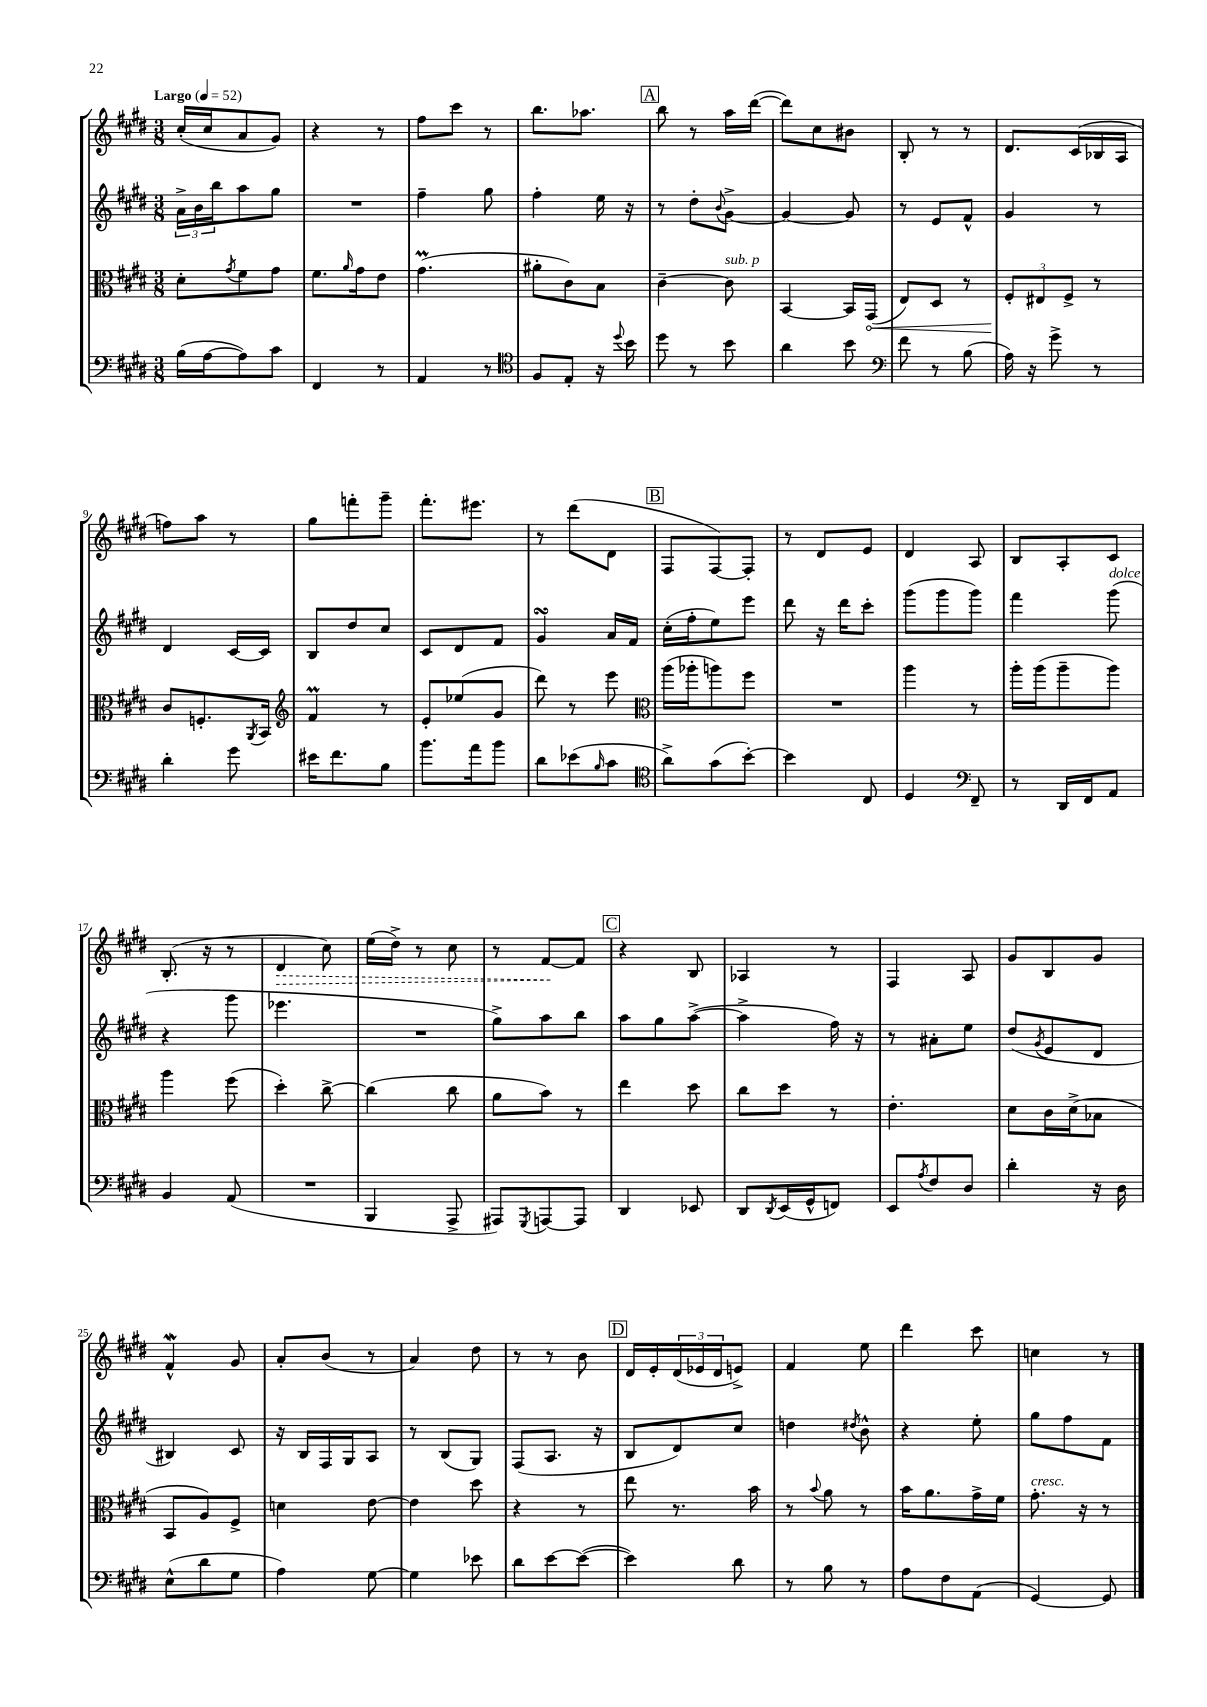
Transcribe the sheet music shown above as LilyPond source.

<<
\new StaffGroup <<
\new Staff = "s0" {
    \clef treble \key e \major \numericTimeSignature \time 3/8 \tempo "Largo" 4 = 52
    cis''16-.( cis''16 a'8 gis'8) |
    r4 r8 |
    fis''8 cis'''8 r8 |
    b''8. aes''8. |
    \mark \markup { \box "A" } b''8 r8 a''16 dis'''16~( |
    dis'''8) cis''8 bis'8 |
    b8-. r8 r8 |
    dis'8. cis'16( bes16 a16 |
    f''8) a''8 r8 |
    gis''8 f'''8-. gis'''8-- |
    fis'''8.-. eis'''8. |
    r8 dis'''8( dis'8 |
    \mark \markup { \box "B" } fis8 fis8~) fis8-. |
    r8 dis'8 e'8 |
    dis'4 a8 |
    b8 a8-. cis'8 |
    b8.-.( r16 r8 |
    \once \override Hairpin.style = #'dashed-line dis'4\> cis''8) |
    e''16( dis''16->) r8 cis''8 |
    r8 fis'8~\! fis'8 |
    \mark \markup { \box "C" } r4 b8 |
    aes4 r8 |
    fis4 a8 |
    gis'8 b8 gis'8 |
    fis'4-^\mordent gis'8 |
    a'8-. b'8( r8 |
    a'4) dis''8 |
    r8 r8 b'8 |
    \mark \markup { \box "D" } dis'16 e'16-. \tuplet 3/2 { dis'16( ees'16 dis'16 } e'8->) |
    fis'4 e''8 |
    dis'''4 cis'''8 |
    c''4 r8 \bar "|." |
}
\new Staff = "s1" {
    \clef treble \key e \major \numericTimeSignature \time 3/8
    \tuplet 3/2 { a'16-> b'16 b''16 } a''8 gis''8 |
    R4. |
    fis''4-- gis''8 |
    fis''4-. e''16 r16 |
    \mark \markup { \box "A" } r8 dis''8-. \appoggiatura { b'8 } gis'8~-> |
    gis'4~ gis'8 |
    r8 e'8 fis'8-^ |
    gis'4 r8 |
    dis'4 cis'16~ cis'16 |
    b8 dis''8 cis''8 |
    cis'8 dis'8 fis'8 |
    gis'4\turn a'16 fis'16 |
    \mark \markup { \box "B" } cis''16-.( fis''16-. e''8) e'''8 |
    dis'''8 r16 dis'''16 cis'''8-. |
    gis'''8( gis'''8 gis'''8) |
    fis'''4 gis'''8^\markup { \italic "dolce" }( |
    r4 gis'''8 |
    ees'''4. |
    R4. |
    gis''8->) a''8 b''8 |
    \mark \markup { \box "C" } a''8 gis''8 a''8~->( |
    a''4-> fis''16) r16 |
    r8 ais'8-. e''8 |
    dis''8( \acciaccatura { gis'8 } e'8 dis'8 |
    bis4) cis'8 |
    r16 b16 fis16 gis16 a8 |
    r8 b8( gis8) |
    fis8( a8. r16 |
    \mark \markup { \box "D" } b8 dis'8) cis''8 |
    d''4 \acciaccatura { dis''8 } b'8-^ |
    r4 e''8-. |
    gis''8 fis''8 fis'8 \bar "|." |
}
\new Staff = "s2" {
    \clef alto \key e \major \numericTimeSignature \time 3/8
    dis'8-. \acciaccatura { gis'8 } fis'8 gis'8 |
    fis'8. \grace { a'16 } gis'16 e'8 |
    gis'4.\prall( |
    ais'8-. cis'8) b8 |
    \mark \markup { \box "A" } cis'4~-- cis'8^\markup { \italic "sub. p" } |
    b,4~ b,16 \once \override Hairpin.circled-tip = ##t gis,16\<( |
    e8) dis8 r8 |
    \tuplet 3/2 { fis8-.\! eis8 fis8-> } r8 |
    cis'8 f8.-. \acciaccatura { a,8 } b,16 |
    \clef treble fis'4\prall r8 |
    e'8-. ees''8( gis'8 |
    dis'''8) r8 e'''8 |
    \mark \markup { \box "B" } \clef alto a''16( aes''16-. a''8) fis''8 |
    R4. |
    a''4 r8 |
    a''16-. a''16( a''8-- a''8) |
    a''4 fis''8( |
    dis''4-.) cis''8~-> |
    cis''4( cis''8 |
    a'8 b'8) r8 |
    \mark \markup { \box "C" } e''4 dis''8 |
    cis''8 dis''8 r8 |
    e'4.-. |
    dis'8 cis'16 dis'16->( bes8 |
    b,8 a8) fis8-> |
    d'4 e'8~ |
    e'4 dis''8 |
    r4 r8 |
    \mark \markup { \box "D" } e''8 r8. b'16 |
    r8 \appoggiatura { b'8 } a'8 r8 |
    b'16 a'8. gis'16-> fis'16 |
    gis'8.-.^\markup { \italic "cresc." } r16 r8 \bar "|." |
}
\new Staff = "s3" {
    \clef bass \key e \major \numericTimeSignature \time 3/8
    b16( a16~ a8) cis'8 |
    fis,4 r8 |
    a,4 r8 |
    \clef tenor fis8 e8-. r16 \appoggiatura { dis''8 } b'16 |
    \mark \markup { \box "A" } dis''8 r8 b'8 |
    a'4 b'8 |
    \clef bass fis'8 r8 b8( |
    a16) r16 gis'8-> r8 |
    dis'4-. gis'8 |
    eis'16 fis'8. b8 |
    b'8. a'16 b'8 |
    dis'8 ees'8( \grace { b16 } cis'8 |
    \mark \markup { \box "B" } \clef tenor a'8->) gis'8( b'8~-.) |
    b'4 cis8 |
    dis4 \clef bass fis,8-- |
    r8 dis,16 fis,16 a,8 |
    b,4 a,8( |
    R4. |
    b,,4 a,,8-> |
    ais,,8) \acciaccatura { gis,,8 } a,,8~ a,,8 |
    \mark \markup { \box "C" } dis,4 ees,8 |
    dis,8 \acciaccatura { dis,8 } e,16( gis,16-^ f,8) |
    e,8 \acciaccatura { a8 } fis8 dis8 |
    dis'4-. r16 dis16 |
    e8-^( dis'8 gis8 |
    a4) gis8~ |
    gis4 ees'8 |
    dis'8 e'8~ e'8~( |
    \mark \markup { \box "D" } e'4) dis'8 |
    r8 b8 r8 |
    a8 fis8 a,8( |
    gis,4~) gis,8 \bar "|." |
}
>>
>>
